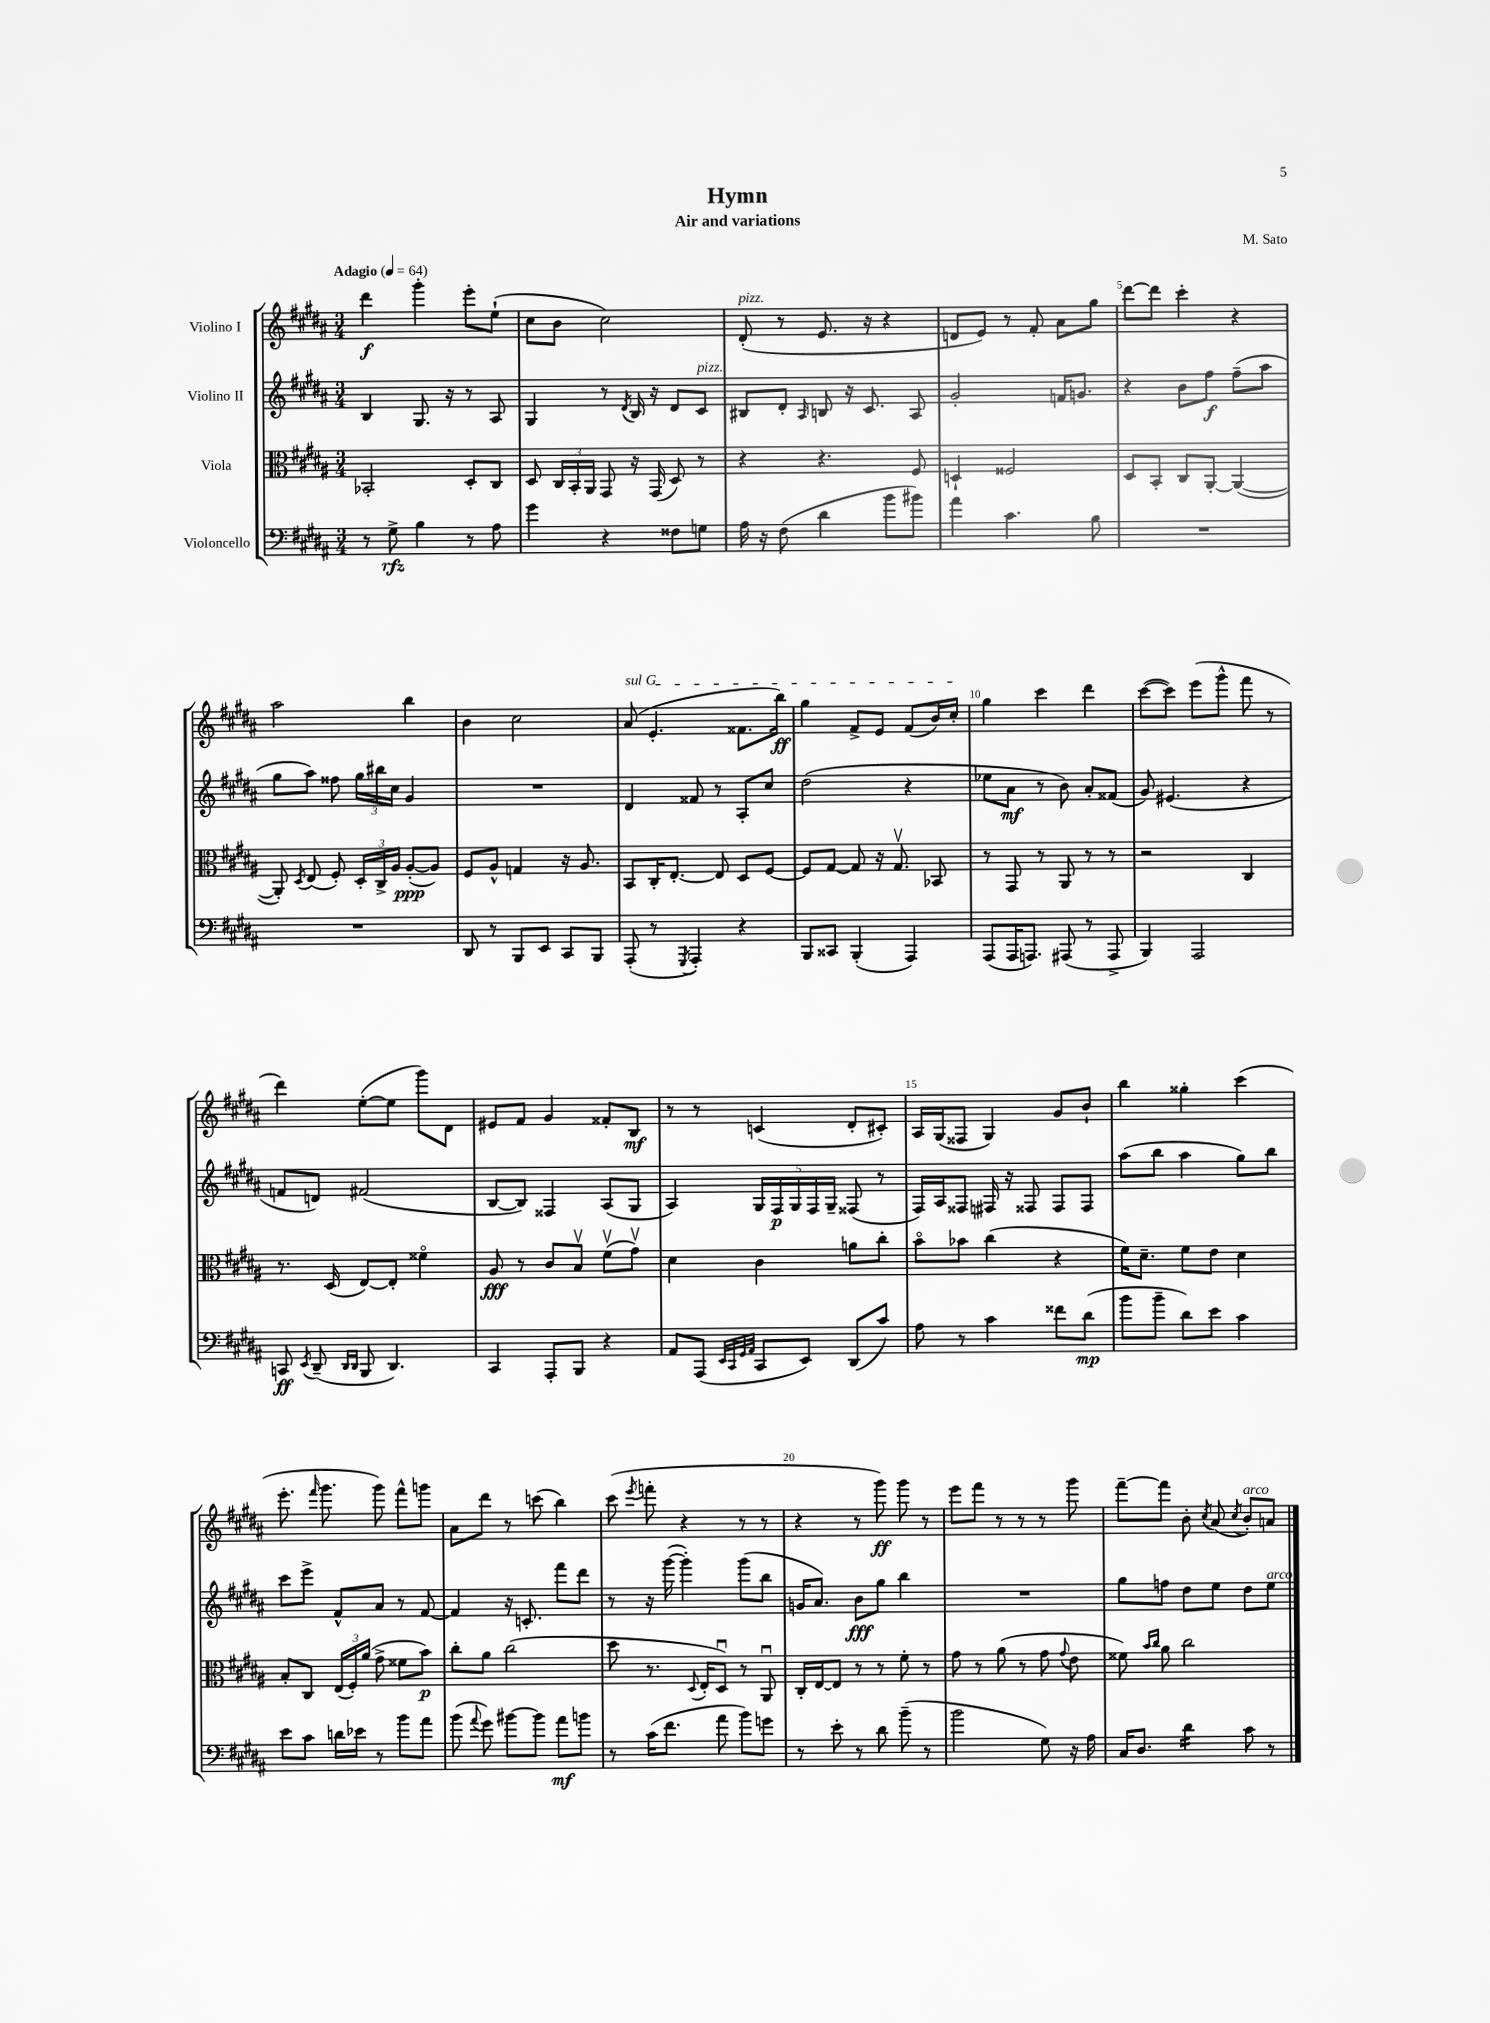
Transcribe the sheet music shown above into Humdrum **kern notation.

**kern	**kern	**kern	**kern
*staff4	*staff3	*staff2	*staff1
*clefF4	*clefC3	*clefG2	*clefG2
*k[f#c#g#d#a#]	*k[f#c#g#d#a#]	*k[f#c#g#d#a#]	*k[f#c#g#d#a#]
*M3/4	*M3/4	*M3/4	*M3/4
*MM64	*MM64	*MM64	*MM64
8r	2BB-'	4B	4ddd#
8G#^	.	.	.
4B	.	8.G#	4ggg#'
.	.	16r	.
8r	8D#'	8r	8eee'
8A#	8C#	8A#	(8ee`
=	=	=	=
4g#	8D#	4G#	8cc#
.	24C#	.	8b
.	24BB'	.	.
.	24AA#	.	.
4r	8GG#	8r	2cc#)
.	.	8qd#	.
.	16r	16B	.
.	(16GG#	16r	.
8F##	8D#)	8d#	.
8G	8r	8c#	.
=	=	=	=
16A#	4r	8B#	(8d#'
16r	.	.	.
(8F#	.	8d#'	8r
.	.	16qqA#	.
4d#	4.r	8B	8.e
.	.	16r	.
.	.	8.c#	16r
8b	.	.	4r
8b#)	8F#	8A#	.
=	=	=	=
4a#	4D`	2g#'	8d
.	.	.	8e)
4.c#	2F##	.	8r
.	.	.	8f#'
.	.	16f	8a#
.	.	8.g	.
8B	.	.	8gg#
=	=	=	=
2.r	8D#	4r	[8ddd#
.	8BB'	.	8ddd#]
.	8C#	8b	4ccc#'
.	[8AA#'	8ff#	.
.	(4AA#_	(8ff#~	4r
.	.	8aa#	.
=	=	=	=
2.r	8AA#'])	8gg#	2aa#
.	8qD#	.	.
.	(8E	8aa#)	.
.	8F#')	8ff##	.
.	24D#'	24gg#	.
.	24C#^	24bb#	.
.	24A#	24cc#	.
.	([8A#'	4g#	4bb
.	8A#])	.	.
=	=	=	=
8DD#	8F#	2.r	4b
8r	8A#^^	.	.
8BBB	4G	.	2cc#
8EE	.	.	.
8CC#	16r	.	.
.	8.A#	.	.
8BBB	.	.	.
=	=	=	=
(8AAA#'	8BB	4d#	(8a#
8r	16C#'	.	4.e'
.	[8.E'	.	.
8qGGG#	.	.	.
4AAA#')	.	8f##	.
.	8E]	8r	.
4r	8D#	8A#'	8.f##
.	[8F#	8cc#	.
.	.	.	16bb)
=	=	=	=
8BBB	8F#]	(2dd#	4gg#
8CC##	[8G#	.	.
(4BBB'	8G#]	.	8f#^
.	16r	.	8e
.	8.G#v	.	.
4AAA#)	.	4r	(8f#
.	8BB-	.	16b)
.	.	.	16cc#'
=	=	=	=
(8AAA#	8r	8ee-	4gg#
16AAA#	8GG#	8a#	.
8.AAA)	.	.	.
.	8r	8r	4ccc#
(8AAA#	8AA#	8b)	.
8r	8r	8a#'	4ddd#
8AAA#^	8r	(8f##	.
=	=	=	=
4BBB)	2r	8g#)	([8ccc#
.	.	(4.e#	8ccc#])
2AAA#	.	.	(8eee
.	.	.	8ggg#^^
.	4C#	4r	8fff#
.	.	.	8r
=	=	=	=
8CC	8.r	8f	4ddd#)
8qEE	.	.	.
(8DD#~	.	8d)	.
.	(16D#	.	.
16qqDD#	.	.	.
16qqDD#	.	.	.
8BBB	[8E)	(2f#	([8ee'
4.DD#)	8E']	.	8ee]
.	4f##o	.	8ggg#)
.	.	.	8d#
=	=	=	=
4CC#	8A#	[8B	8e#
.	8r	8B])	8f#
8AAA#'	8c#	4F##	4g#
8BBB	8Bv	.	.
4r	(8f#v	(8A#	8f##'
.	8g#v)	8G#	8B
=	=	=	=
8AA#	4d#	4A#)	8r
(8AAA#	.	.	8r
32qqEE	.	.	.
32qqCC#	.	.	.
32qqGG#	.	.	.
32qqAA#	.	.	.
8CC#	4c#	20G#	(4c
.	.	20F#	.
.	.	20G#	.
8EE)	.	.	.
.	.	20F#	.
.	.	20G#~	.
(8DD#	8a	(8F##	8d#'
8c#)	8cc#'	8r	8c#')
=	=	=	=
8A#	8bo	16F#)	16A#
.	.	16A#	(16G#
8r	8b-	8F##	8F##
4c#	(4cc#	16F#	4G#)
.	.	16r	.
.	.	8F##	.
8f##	4r	8F##	8g#
(8d#	.	8F##	8b`
=	=	=	=
8b	16f#)	(8aa#	4bb
.	8.d#~	.	.
8b~	.	8bb	.
8d#)	8f#	4aa#	4gg##'
8e	8e	.	.
4c#	4d#	8gg#)	(4ccc#
.	.	8bb	.
=	=	=	=
8e	8B'	8ccc#	8.eee'
8c#	8C#	8eee^	.
.	.	.	16qqfff#
.	.	.	8.ggg#
16d	(24E	8f#^^	.
.	24F#')	.	.
16e-	.	.	.
.	(24a#	.	.
8r	8g#^	8a#	8ggg#)
8b	8f##	8r	8fff#^^
8a#	8b)	[8f#	8ggg
=	=	=	=
(8b	8cc#'	4f#]	8a#
8qqa#	.	.	.
8g#)	8a#	.	8ddd#
[8b#	(2cc#	16r	8r
.	.	8.c'	.
8b#]	.	.	(8ccc
8a#	.	8fff#	4bb)
8b	.	8ddd#	.
=	=	=	=
8r	8dd#	8r	(8ccc#
.	.	.	8qeee
(16c#	8.r	16r	8fff'
8.f#	.	([16ggg#	.
.	.	4ggg#'])	4r
.	8qqD#	.	.
.	16E'	.	.
8a#	8D#u)	.	.
8b)	8r	(8ggg#	8r
8g	8AA#u	8bb	8r
=	=	=	=
8r	16C#'	16g	4r
.	[16E	8.a#)	.
8e'	8E]	.	.
8r	8r	8b	8r
8d#	8r	8gg#	8ggg#)
(8b~	8f#'	4bb	8ggg#
8r	8r	.	8r
=	=	=	=
2b	8g#	2.r	8eee
.	8r	.	8fff#
.	(8a#	.	8r
.	8r	.	8r
8G#)	8g#	.	8r
.	8qqg#	.	.
16r	8e	.	8ggg#
16A#	.	.	.
=	=	=	=
16C#	8f##)	8gg#	[8fff#~
8.D#	.	.	.
.	16qqb	.	.
.	16qqcc#	.	.
.	8a#	8ff	8fff#]
4d#	2cc#	8dd#	8b'
.	.	.	8qcc#
.	.	8ee	(8a#
.	.	.	8qcc#
8c#	.	8dd#	8b')
8r	.	8ee	8a
==	==	==	==
*-	*-	*-	*-
